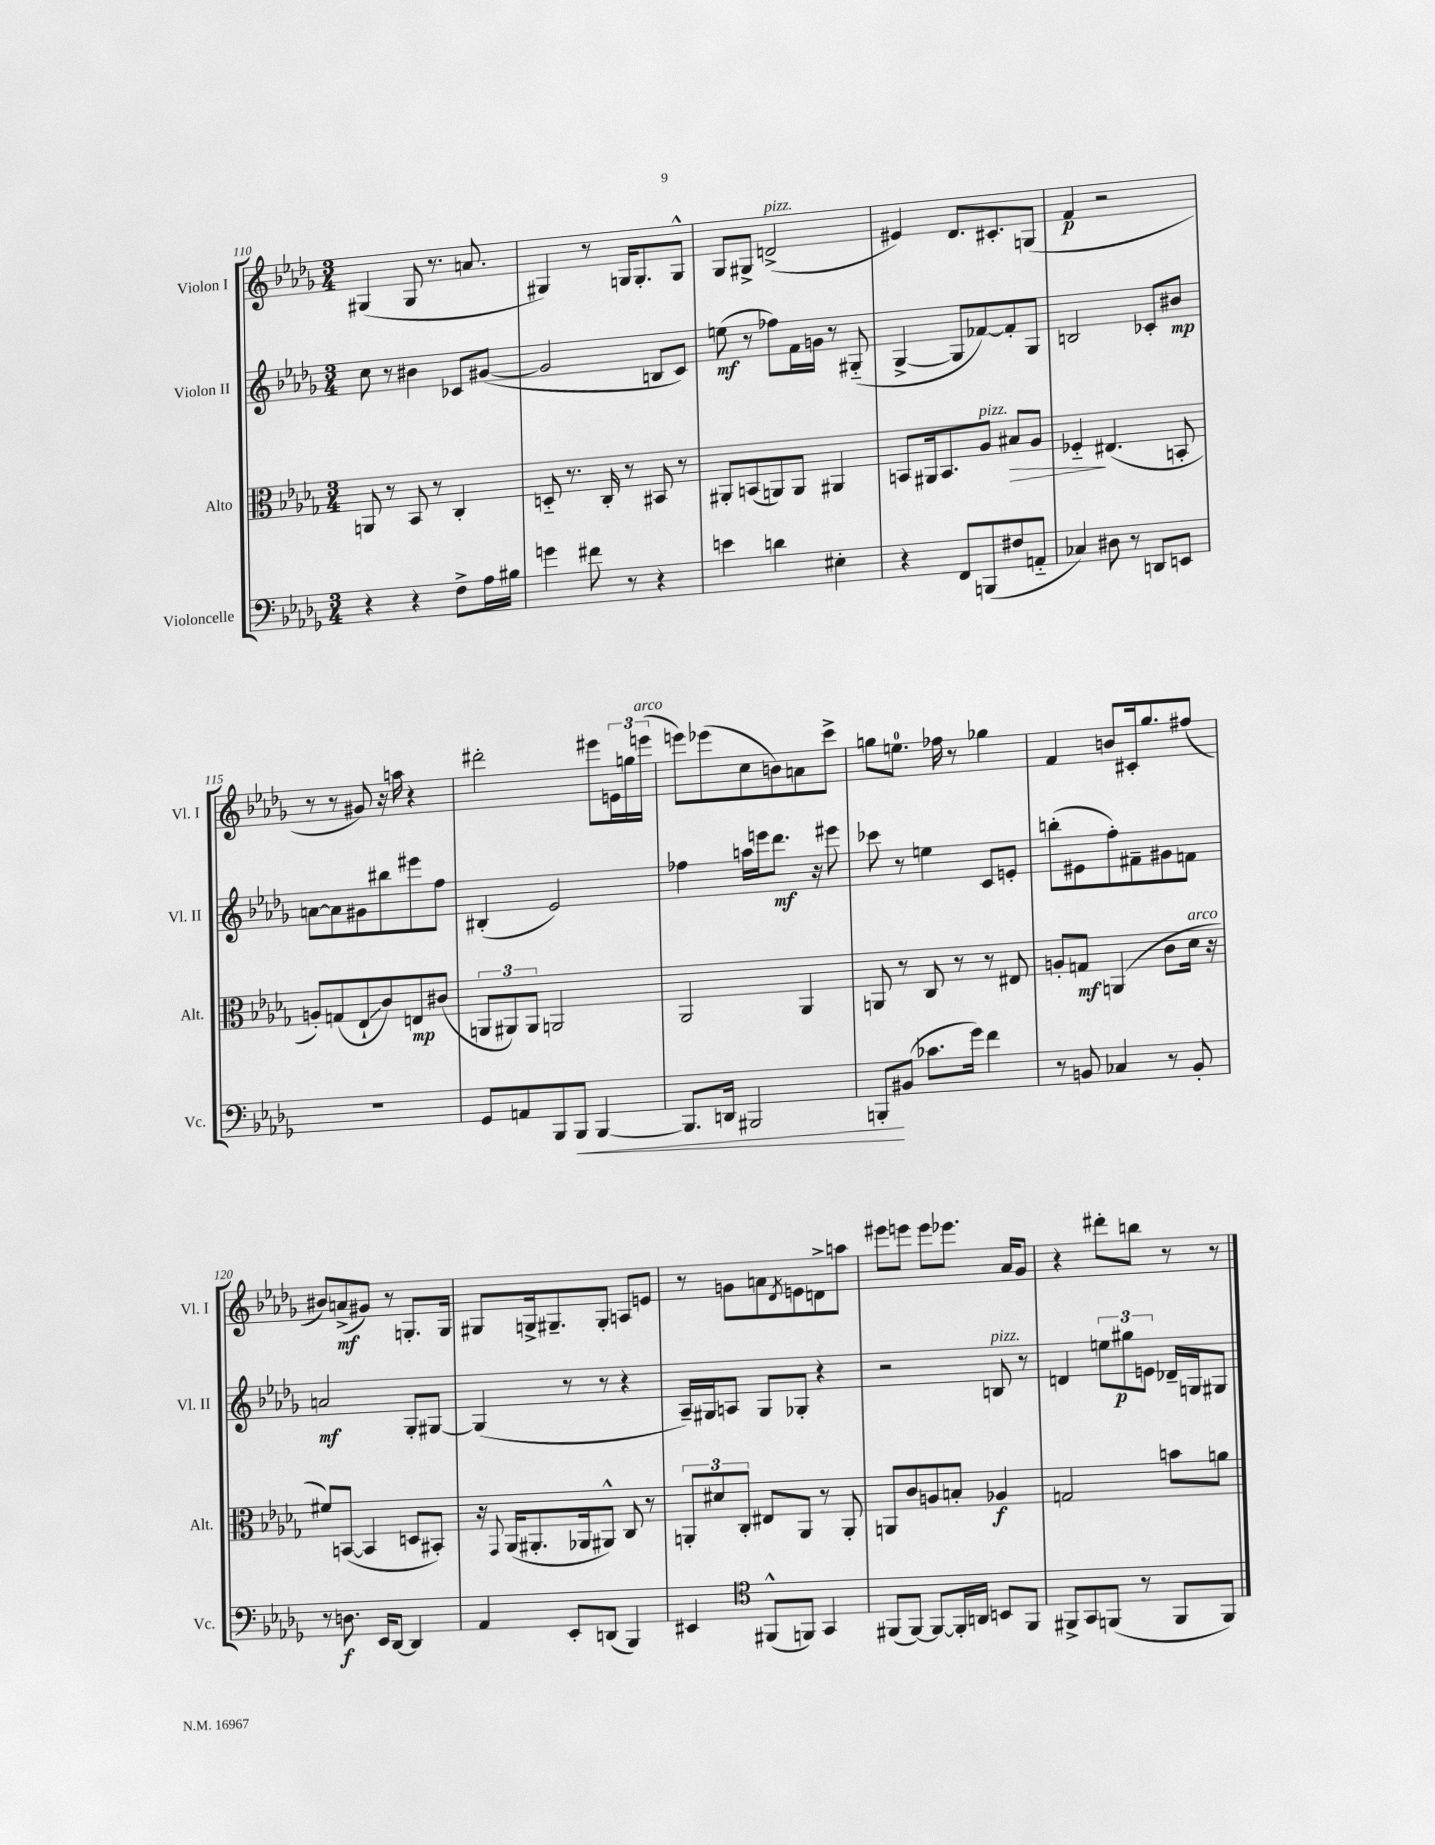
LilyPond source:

<<
\new StaffGroup <<
\new Staff = "s0" \with { instrumentName = "Violon I" shortInstrumentName = "Vl. I" } {
    \clef treble \key des \major \numericTimeSignature \time 3/4
    gis4( gis8 r8. a'8. |
    gis4) r8 g16 g8.-. g8-^ |
    ges8 gis8-> d'2->^\markup { \italic "pizz." }( |
    eis'4) des'8. cis'8.-. g8( |
    f'4\p r2 |
    r8 r8 gis'8) r16 a''16 r4 |
    dis'''2-. eis'''8 \tuplet 3/2 { e'16 g''16 e'''16^\markup { \italic "arco" }( } |
    e'''8) ees'''8( c''8 b'8) a'8 c'''8-> |
    g''8 e''8.-0 fes''16 r8 ges''4 |
    f'4 b'8 cis'16-. ges''8. fis''8( |
    bis'8) a'8->\mf( gis'8) r8 g8.-. g16 |
    gis8 g16-> gis8.-- gis8-. a8 e'8 |
    r8 g'8 a'8 \acciaccatura { des'8 } e'8 d'8-> a''8 |
    eis'''8 e'''8 e'''8 ees'''8. aes'16 ges'8 |
    r4 dis'''8-. b''8 r8 r8 \bar "|." |
}
\new Staff = "s1" \with { instrumentName = "Violon II" shortInstrumentName = "Vl. II" } {
    \clef treble \key des \major \numericTimeSignature \time 3/4
    c''8 r8 bis'4 ces'8 gis'8~( |
    gis'2 b8 c'8) |
    e''8\mf( r8 fes''8) f'16 g'16 r8 gis8-_( |
    ges4~-> ges8 fes'8~) fes'8-. ges8 |
    b2 ces'8-. bis'8\mp |
    a'8~ a'8 gis'8 bis''8 eis'''8 f''8 |
    bis4-.( ees'2) |
    fes''4 a''16 e'''16 des'''8.\mf r16 eis'''8 |
    ces'''8 r8 e''4 c'8 e'8-. |
    b''8-.( eis'8 f''8-.) fis'8-- gis'8 f'8 |
    a'2\mf ges8-. gis8~ |
    gis4( r8 r8 r4 |
    aes16--) gis16 a8 gis8 ges8-. r4 |
    r2 b8^\markup { \italic "pizz." } r8 |
    d'4 \tuplet 3/2 { e''8 gis''8\p e'8 } des'16-- g16 gis8 \bar "|." |
}
\new Staff = "s2" \with { instrumentName = "Alto" shortInstrumentName = "Alt." } {
    \clef alto \key des \major \numericTimeSignature \time 3/4
    a,8 r8 bes,8 r8 c4-. |
    d8-_ r8. c16-. r8 bis,8 r8 |
    ais,8-. b,8( a,8) a,8 ais,4 |
    b,8 ais,16 b,8. aes8^\markup { \italic "pizz." } bis8\> aes8 |
    fes4-_\! eis4.( b,8-. |
    a8-.) g8( ees8-!\glissando c'8) e8\mp cis'8( |
    \tuplet 3/2 { a,8 ais,8) ais,8 } a,2 |
    aes,2 aes,4 |
    a,8 r8 c8 r8 r8 eis8 |
    a8-. g8\mf a,4( c'8 des'16^\markup { \italic "arco" } r16 |
    fis'8) b,8~( b,4 d8 bis,8-.) |
    r16 \appoggiatura { ges,8 } aes,16( ais,8.-. aes,16 ais,8-^) c8 r8 |
    \tuplet 3/2 { a,8-. dis'8 c8-. } eis8 a,8 r8 a,8-. |
    a,8 c'8 a8 b8-. aes4\f |
    g2 b'8 a'8 \bar "|." |
}
\new Staff = "s3" \with { instrumentName = "Violoncelle" shortInstrumentName = "Vc." } {
    \clef bass \key des \major \numericTimeSignature \time 3/4
    r4 r4 f8-> aes16 bis16 |
    g'4 fis'8 r8 r4 |
    e'4 d'4 eis4-. |
    r4 f,8 b,,8( fis8 a,8-_ |
    ces4) dis8 r8 d,8 e,8 |
    R2. |
    ges,8 a,8 bes,,8 bes,,8\< bes,,4~ |
    bes,,8. d,16 bis,,2 |
    b,,8-.\! bis,8( ces'8. ges'16) f'4 |
    r8 b,8 ces4 r8 b,8-. |
    r8 d8.\f ees,16 des,8~ des,4 |
    aes,4 ees,8-. d,8( bes,,4) |
    eis,4 \clef tenor fis,8-^( f,8) ges,4 |
    fis,8( fis,8~) fis,8~ fis,16-. a,16 b,8 fis,8 |
    fis,8-> ges,8 f,8( r8 f,8 f,8) \bar "|." |
}
>>
>>
\layout { \context { \Score currentBarNumber = #110 } }
